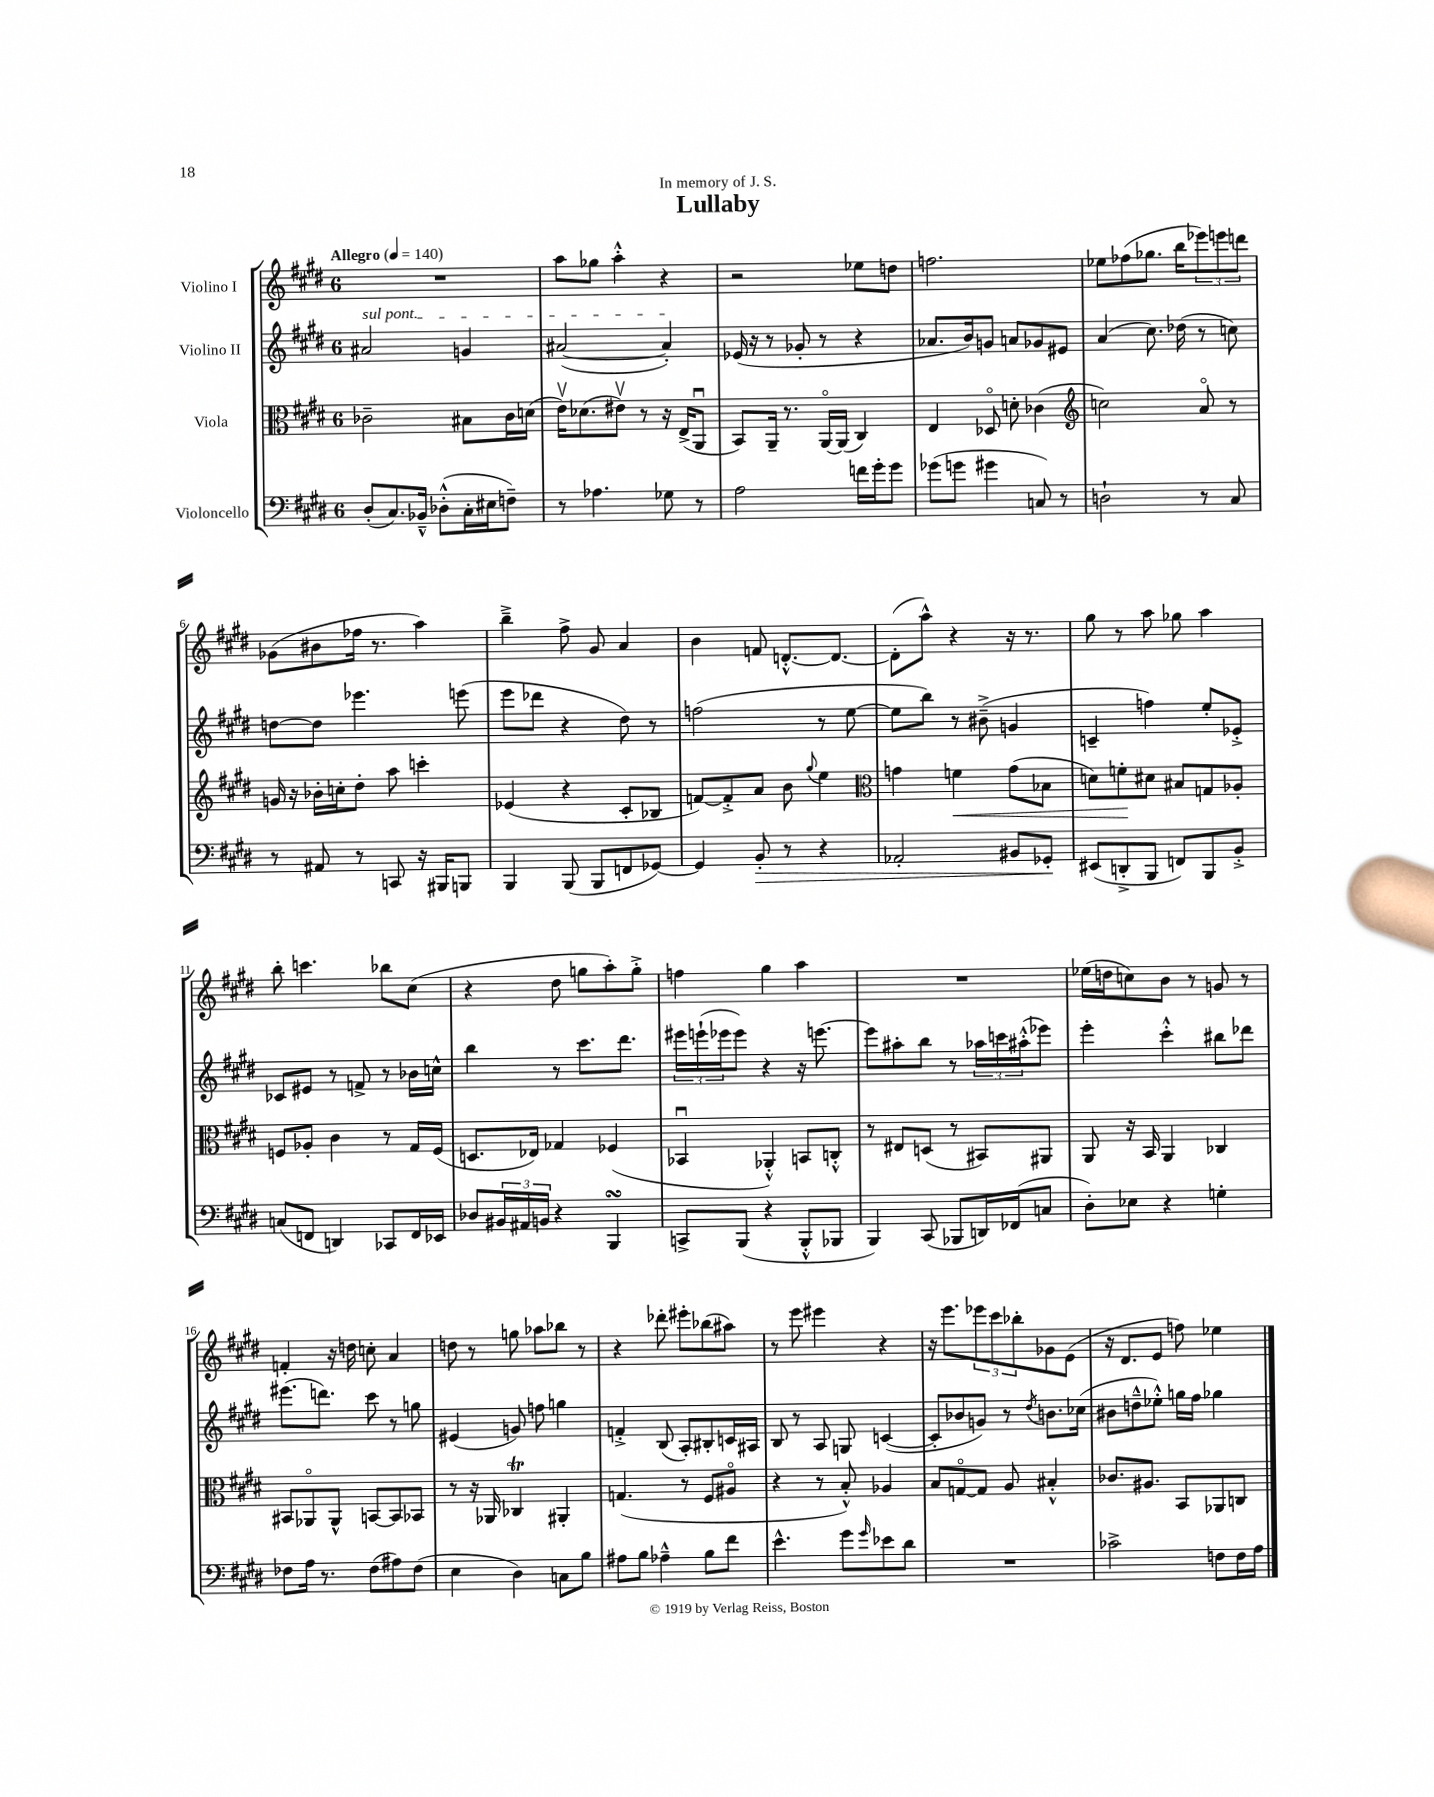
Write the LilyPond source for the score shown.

\header { title = "Lullaby" dedication = "In memory of J. S." }
<<
\new StaffGroup <<
\new Staff = "s0" \with { instrumentName = "Violino I" } {
    \clef treble \key e \major \once \override Staff.TimeSignature.style = #'single-digit \time 6/8 \tempo "Allegro" 4 = 140
    R2. |
    a''8 ges''8 a''4-.-^ r4 |
    r2 ees''8 d''8 |
    f''2. |
    ees''8 fes''8( ges''8. b''16 \tuplet 3/2 { ees'''8) e'''8 d'''8 } |
    ges'8( bis'8 fes''16 r8. a''4) |
    b''4---> fis''8-> gis'8 a'4 |
    b'4 f'8 d'8.~-.-^ d'8.~ |
    d'8-.( a''8-^) r4 r16 r8. |
    gis''8 r8 a''8 ges''8 a''4 |
    b''8-. c'''4. bes''8 cis''8( |
    r4 dis''8 g''8 a''8-.) g''8-.-> |
    f''4 gis''4 a''4 |
    R2. |
    ees''16( d''16 c''8) b'8 r8 g'8 r8 |
    f'4-. r16 d''16 c''8-. a'4 |
    d''8 r8 g''8 aes''8 bes''8 r8 |
    r4 des'''8-. eis'''8-. bes''8( ais''8) |
    r8 e'''8 eis'''4 r4 |
    r16 e'''8. \tuplet 3/2 { ees'''8 cis'''8 bes''8-. } ges'8 e'8( |
    r16 dis'8. e'8 f''8) ees''4 \bar "|." |
}
\new Staff = "s1" \with { instrumentName = "Violino II" } {
    \clef treble \key e \major \once \override Staff.TimeSignature.style = #'single-digit \time 6/8
    \once \override TextSpanner.bound-details.left.text = \markup { \italic "sul pont." } ais'2\startTextSpan g'4 |
    ais'2~( ais'4-.\stopTextSpan) |
    ees'16( r16 r8 ges'8-. r8 r4 |
    aes'8. b'16) g'8 a'8 ges'8 eis'8 |
    a'4( cis''8.) des''16( r8 c''8) |
    d''8~ d''8 ees'''4. e'''8( |
    e'''8 des'''8 r4 dis''8) r8 |
    f''2( r8 e''8~ |
    e''8 b''8) r8 bis'8--->( g'4 |
    c'4-- f''4) e''8-. ees'8-.-> |
    ces'8 eis'8 r8 f'8-> r8 bes'16 c''16-^ |
    b''4 r8 cis'''8. dis'''8. |
    \tuplet 3/2 { eis'''16 e'''16-!( ees'''16 } ees'''8) r4 r16 e'''8.~ |
    e'''8 ais''8-. b''8 r8 \tuplet 3/2 { aes''16 c'''16 ais''16-.-^( } ees'''8) |
    e'''4-. cis'''4-.-^ bis''8 des'''8 |
    eis'''8.( d'''8.) cis'''8 r8 g''8 |
    eis'4( g'8) f''8 g''4 |
    f'4-.-> b8( a8-.) bis8-. c'16 ais16 |
    b8 r8 a8 g8 c'4~( |
    c'8-. bes'8 g'8) r8 \acciaccatura { dis''8 } b'8. ces''16( |
    bis'8 d''8---^ ees''8-.-^) g''16 fis''16 ges''4 \bar "|." |
}
\new Staff = "s2" \with { instrumentName = "Viola" } {
    \clef alto \key e \major \once \override Staff.TimeSignature.style = #'single-digit \time 6/8
    ces'2-- bis8 ces'16 d'16( |
    e'16\upbow) des'8.( eis'8\upbow) r8 r16 e16->( a,8\downbow |
    b,8) a,16-- r8. a,16~\flageolet a,16( cis4) |
    e4 des8\flageolet d'8-. ces'4( |
    \clef treble c''2) a'8\flageolet r8 |
    g'16 r16 bes'16-. c''16-. dis''8-. a''8 c'''4-. |
    ees'4( r4 cis'8-. bes8 |
    f'8~) f'8-.-> a'8 b'8 \appoggiatura { gis''8 } e''4 |
    \clef alto g'4 f'4\< g'8( bes8 |
    d'8) f'8-.\! dis'8 bis8 g8 aes8-. |
    f8 aes8-. cis'4 r8 gis16 f16( |
    d8. ees16) ges4 fes4( |
    bes,4\downbow aes,4-.-^) b,8 c8-.-^ |
    r8 eis8 d8( r8 bis,8) ais,8 |
    a,8 r16 b,16 a,4 ces4 |
    bis,8 aes,8\flageolet aes,8-^ b,8~ b,8 bes,8 |
    r8 r16 aes,16 ces4\trill ais,4-. |
    g4.( r8 fis8 ais8\flageolet |
    r4 r8 b8-.-^) aes4 |
    b8 g8~\flageolet g8 a8 bis4-.-^ |
    ces'8. ais8. b,8 aes,8 c8 \bar "|." |
}
\new Staff = "s3" \with { instrumentName = "Violoncello" } {
    \clef bass \key e \major \once \override Staff.TimeSignature.style = #'single-digit \time 6/8
    dis8-.( cis8.) bes,16---^ des8-.-^( cis16-. eis16 f8--) |
    r8 aes4. ges8 r8 |
    a2 f'16 gis'16-. gis'8 |
    ges'8( g'8 gis'4 c8) r8 |
    d2-! r8 cis8 |
    r8 ais,8 r8 c,8 r16 bis,,16 b,,8 |
    b,,4 b,,8( b,,8 f,8 ges,8~) |
    ges,4 b,8-.\> r8 r4 |
    aes,2-. bis,8 ges,8-.\! |
    eis,8( d,8-.-> b,,8 f,8) b,,8 b,8-.-> |
    c8( f,8 d,4) ces,8 f,16 ees,16 |
    des8 \tuplet 3/2 { bis,16 ais,16 b,16 } r4 b,,4\turn |
    c,8-> b,,8( r4 b,,8-.-^ bes,,8 |
    b,,4) cis,8( bes,,8 d,16) fes,16( c8 |
    dis8-.) ees8 r4 g4-. |
    fes8 a16 r8. fes8( ais8) fes8( |
    e4 dis4) c8 b8 |
    ais8 b8 aes4---^ b8 fis'8 |
    e'4.-^ gis'8 \grace { gis'16 } ees'8 dis'8 |
    R2. |
    ces'2-> f8 f16 a16 \bar "|." |
}
>>
>>
